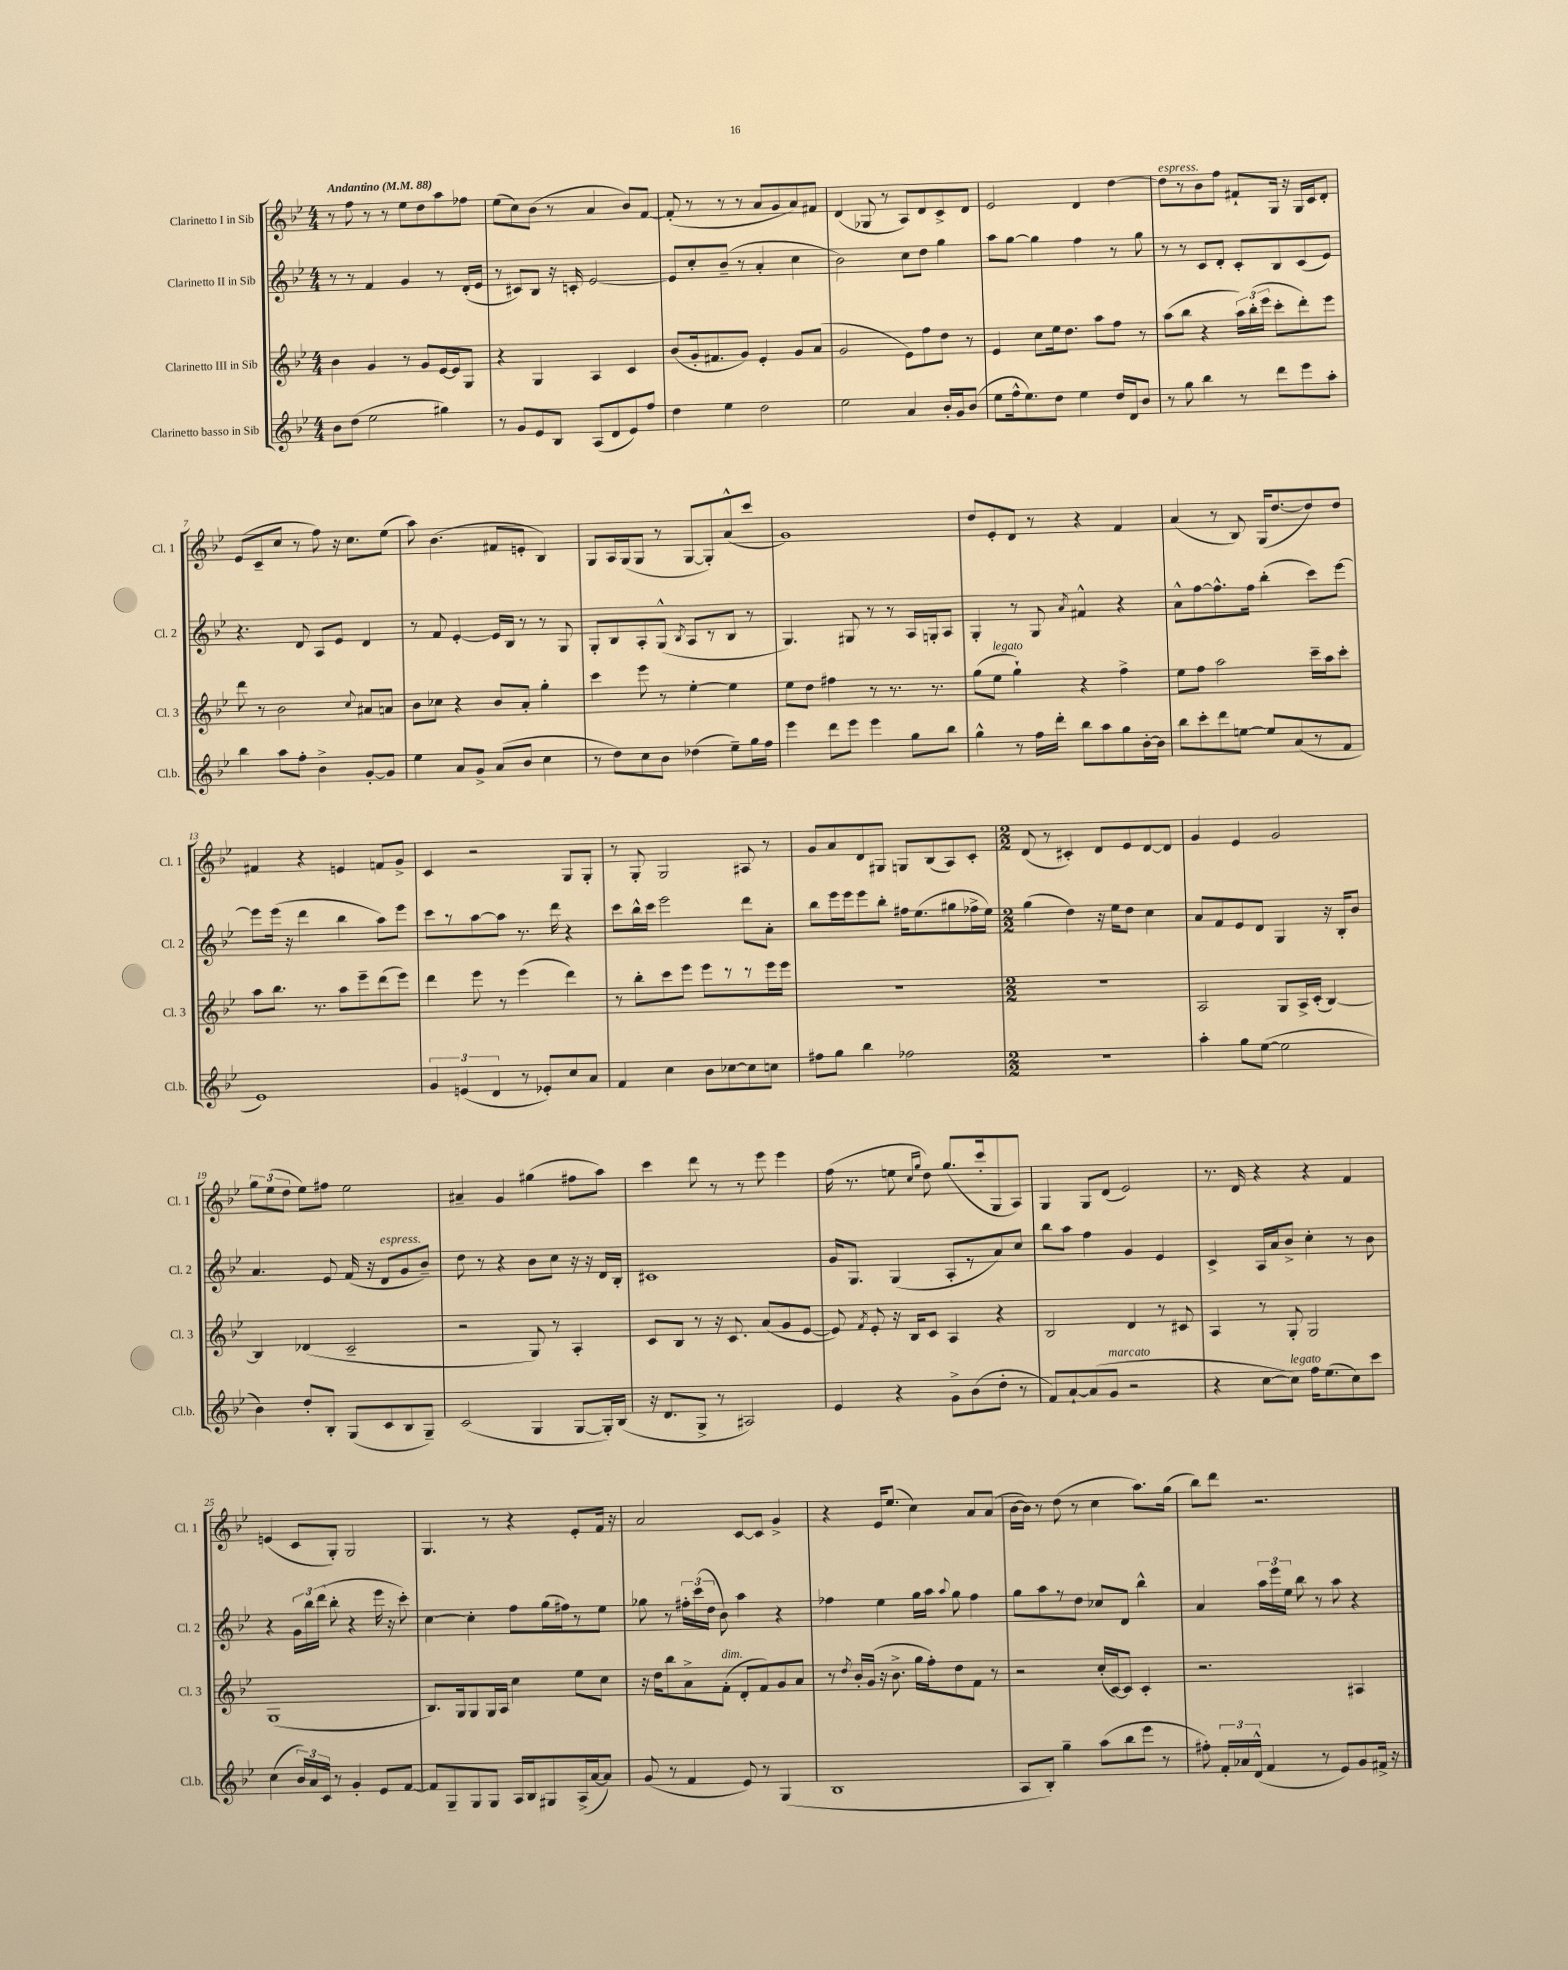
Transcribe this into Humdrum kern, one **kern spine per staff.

**kern	**kern	**kern	**kern
*staff4	*staff3	*staff2	*staff1
*clefG2	*clefG2	*clefG2	*clefG2
*k[b-e-]	*k[b-e-]	*k[b-e-]	*k[b-e-]
*M4/4	*M4/4	*M4/4	*M4/4
*MM88	*MM88	*MM88	*MM88
8b-	4b-	8r	8r
(8dd	.	8r	8ff
2ee-	4g	4f	8r
.	.	.	8r
.	8r	4g	8ee-
.	8g	.	8dd
4gg#)	[16e-	8r	8aa
.	16e-]	.	.
.	8G	(16d'	8ff-
.	.	16e-	.
=	=	=	=
8r	4r	8r	(8ee-
8g	.	8c#)	8cc)
8e-	4G	8B-	(8b-
8B-	.	16r	8r
.	.	16c'	.
(8A	4A	[2e-	4a
8d	.	.	.
8e-)	4c	.	8b-)
8ff	.	.	[8f
=	=	=	=
4dd	(8b-	8e-]	(8f']
.	16g'	8cc'	8r
.	8.f#	.	.
4ee-	.	(8b-~	8r
.	8g)	8r	8r
2dd	4e-'	4a'	8a
.	.	.	8g
.	8g	4cc	8a)
.	(8a	.	8f#
=	=	=	=
2ee-	2g	2b-)	(4d
.	.	.	8G-
.	.	.	8r
4a	8e-)	8cc	8A)
.	8ff	8dd	8d
16b-'	8dd	4gg	8c^
16g	.	.	.
(8b-	8r	.	8d
=	=	=	=
8ee-	4e-	8aa	2e-
16ff^^	.	[8gg	.
8.ee-)	.	.	.
.	8cc	4gg]	.
8dd	16ee-	.	.
.	8.dd	.	.
4ee-	.	4ff	4d
.	8aa	.	.
16dd	8ff	8r	[4dd
16d	.	.	.
8b-	8r	8gg	.
=	=	=	=
8r	(8aa	8r	8dd]
8gg	8bb-	8r	8r
4bb-	4r	8c	8b-
.	.	8d'	8ff
8r	24aa)	8c'	8f#`
.	(24bb-'	.	.
.	24eee-	.	.
8ddd	8ccc'	8B-	16G
.	.	.	16r
8eee-	8ddd')	(8c	16G
.	.	.	16c
8aa'	8eee-	8e-)	8d'
=	=	=	=
4bb-	8ddd	4.r	(8e-
.	8r	.	8c~
8aa	2b-	.	8cc
8ff'	.	8d	8r
4b-^	.	8A	8ff)
.	.	8e-	16r
.	.	.	8.cc
.	8qqcc	.	.
[8g'	8a#	4d	.
8g]	8a	.	(8ee-
=	=	=	=
4ee-	8b-	8r	8aa)
.	8cc-	8f	(4.b-
8a	4r	[4e-'	.
8g^	.	.	.
(8a	8b-	16e-]	8f#
.	.	16B-	.
8b-	8a'	8r	8e'
4cc	4gg'	8r	4B-)
.	.	8G	.
=	=	=	=
8r	4ccc	8G'	8G
8dd)	.	8B-	16A
.	.	.	(16G
8cc	8eee-	8A'	8G
8b-	8r	(8G^^	8r
.	.	8qB-	.
(4dd-	[4ee-'	8A	[8G
.	.	8r	8G'])
8ee-~)	4ee-]	8B-	(8a^^
16gg	.	8r	8ccc
16ff	.	.	.
=	=	=	=
4eee-	8ee-	4.G)	1g)
.	8dd	.	.
8ddd	4ff#	.	.
8eee-	.	8G#	.
4eee-	8r	8r	.
.	8.r	8r	.
8gg	.	16A	.
.	8.r	16G'	.
8bb-	.	8A	.
=	=	=	=
4gg^^	(8gg	4G'	8dd
.	8ee-	.	8e-'
8r	4gg`)	8r	8d
16ff	.	8G	8r
16ddd'	.	.	.
.	.	8qa	.
8bb-	4r	4f#^^	4r
8aa	.	.	.
8gg	4ff^	4r	4f
[16b-'	.	.	.
16b-]	.	.	.
=	=	=	=
8bb-	8ee-	8a^^	(4a
8ccc'	8ff	[8ff	.
8ddd	2aa	8.ff^^]	8r
[8ee	.	.	8B-)
.	.	16ff	.
8ee]	.	(4bb-'	(16G
.	.	.	[8.dd
(8a	.	.	.
8r	16ccc~	8ccc)	8dd])
.	16aa	.	.
8f	8ccc'	[8eee-	8dd
=	=	=	=
1e-)	8aa	8eee-]	4f#
.	8.bb-	(16eee-	.
.	.	16r	.
.	.	4ddd	4r
.	8.r	.	.
.	8aa	4bb-	4e
.	8eee-~	.	.
.	(8ddd	8aa)	8f
.	8eee-)	8eee-	8g^
=	=	=	=
6g	4ddd	8ccc	4c
.	.	8r	.
(6e	.	.	.
.	8eee-	[8aa	2r
6d	.	.	.
.	8r	8aa]	.
8r	(4eee-	8.r	.
8e-')	.	.	.
.	.	16ddd	.
8cc	4ddd)	4r	8G
8a	.	.	8G'
=	=	=	=
4f	8r	8ccc	8r
.	8bb-'	16bb-^^	8G'
.	.	16ccc	.
4cc	8ccc	2eee-	2G
.	8eee-	.	.
8b-	8eee-	.	.
[8cc-	8r	.	.
8cc-]	8r	8ddd	8A#
8cc	16eee-	8a'	8r
.	16eee-	.	.
=	=	=	=
8ff#	1r	8bb-	8g
8gg	.	16eee-	8a
.	.	16eee-	.
4bb-	.	8eee-	8d
.	.	8bb-'	8G#
2ff-	.	16ff#	8G
.	.	(8.ee-	.
.	.	.	(8B-
.	.	8gg#	8A)
.	.	16ff-^	8c'
.	.	16ee-)	.
=	=	=	=
*M2/2	*M2/2	*M2/2	*M2/2
1r	1r	(4gg	(8d
.	.	.	8r
.	.	4dd)	4c#')
.	.	16r	8d
.	.	16ee-	.
.	.	8dd	8e-
.	.	4cc	[8d
.	.	.	8d]
=	=	=	=
4aa'	2A	8a	4g
.	.	8f	.
8gg	.	8e-	4e-
([8ee-	.	8d	.
2ee-]	8G	4G	2g
.	16A^	.	.
.	(16c'	.	.
.	[4B-)	16r	.
.	.	16B-'	.
.	.	8b-	.
=	=	=	=
4b-)	4B-]	4.a	12gg
.	.	.	(12ee-
.	.	.	12dd
8dd'	(4d-	.	8ee-)
8B-'	.	8e-	8ff#
(8G	2c~	(16f	2ee-
.	.	16r	.
8c	.	8d	.
8B-	.	8g	.
8G~)	.	8b-~)	.
=	=	=	=
(2c	2r	8dd	4a#~
.	.	8r	.
.	.	4r	4g
4G	8G)	8b-	(4gg#
.	8r	8cc	.
[8G	4A'	16r	8ff#
.	.	16r	.
16G'])	.	16d	8aa)
(16B-	.	16B-'	.
=	=	=	=
16r	8c	1c#	4ccc
8.d	.	.	.
.	8B-	.	.
8G^	8r	.	8ddd
8r	16r	.	8r
.	8.c	.	.
2A#)	.	.	8r
.	(8a	.	8eee-
.	8g	.	4eee-
.	[8e-	.	.
=	=	=	=
4e-	8e-])	16g	(16ff
.	.	8.G	8.r
.	8qf	.	.
.	8e-'	.	.
4r	16r	(4G	8ee
.	16B-	.	.
.	.	.	16qqcc
.	.	.	16qqgg
.	8c	.	8dd)
8g^	4A	8A'	(8.gg
(8b-	.	8r	.
.	.	.	16ccc'
8dd'	4r	8a)	8G
8r	.	8cc	8A)
=	=	=	=
8f)	2B-	8bb-	4G
[8a`	.	8aa	.
(8a]	.	4ff	8G
8g	.	.	(8d
2r	4d	4g	2e-)
.	8r	4e-	.
.	8c#	.	.
=	=	=	=
4r	4A	4c^	8.r
.	.	.	16d
[8cc	8r	16A	4r
.	.	16a	.
8cc])	8G'	8b-^	.
16ff	2G	4cc'	4r
(8.ee-	.	.	.
8cc)	.	8r	4f
8ccc	.	8b-	.
=	=	=	=
(4cc	(1G	4r	(4e
24b-)	.	24g	8c
24a	.	24bb-	.
24c	.	(24ddd	.
8r	.	8bb-'	8G')
4g'	.	4r	2G
8e-	.	16eee-	.
.	.	16r	.
[8f	.	8ccc')	.
=	=	=	=
8f]	8.B-)	[4cc	4.G
8G~	.	.	.
.	16G	.	.
8G	8G	4cc']	.
8G	16G	.	8r
.	16A	.	.
16A	4cc	8ff	4r
16B-	.	.	.
8G#	.	(16gg	.
.	.	16ff#)	.
(16A^	8ee-	8r	8e-'
[16a	.	.	.
8a])	8cc	8ee-	16f
.	.	.	16r
=	=	=	=
(8g	16r	8gg-	2a
.	16dd	.	.
8r	8bb-	8r	.
4f	8a^	24ff#'	.
.	.	(24ccc	.
.	.	24dd	.
.	(8f'	8b-)	.
8e-)	8d'	4aa	[8c
8r	8f)	.	8c]
(4G	8g	4r	4g^
.	8a	.	.
=	=	=	=
1B-	8r	4ff-	4r
.	8qdd	.	.
.	16b-'	.	.
.	(16g	.	.
.	16r	4ee-	16e-
.	8.b-^	.	(8.ee-
.	16gg	16gg	4cc)
.	16ff')	16aa	.
.	.	8qqaa	.
.	8dd	8gg	.
.	8f	4ff-	8a
.	8r	.	(8a
=	=	=	=
8A	2r	8gg	[16b-
.	.	.	16b-])
8B-')	.	8aa	8r
4gg~	.	8r	(8dd
.	.	8dd	8r
(8aa	(16cc'	8cc-	4cc
.	[16c)	.	.
8bb-	8c]	8d	.
8eee-	4c'	4bb-^^	8.aa)
8r	.	.	.
.	.	.	(16gg
=	=	=	=
8ff#')	2.r	4a	8bb-)
24f'	.	.	8ddd
24a-	.	.	.
(24d^^	.	.	.
4f	.	24aa	2.r
.	.	24eee-	.
.	.	24ee-	.
.	.	8bb-	.
8r	.	8r	.
8e-)	.	8aa	.
8g	4A#	4r	.
16f#^	.	.	.
16r	.	.	.
==	==	==	==
*-	*-	*-	*-
